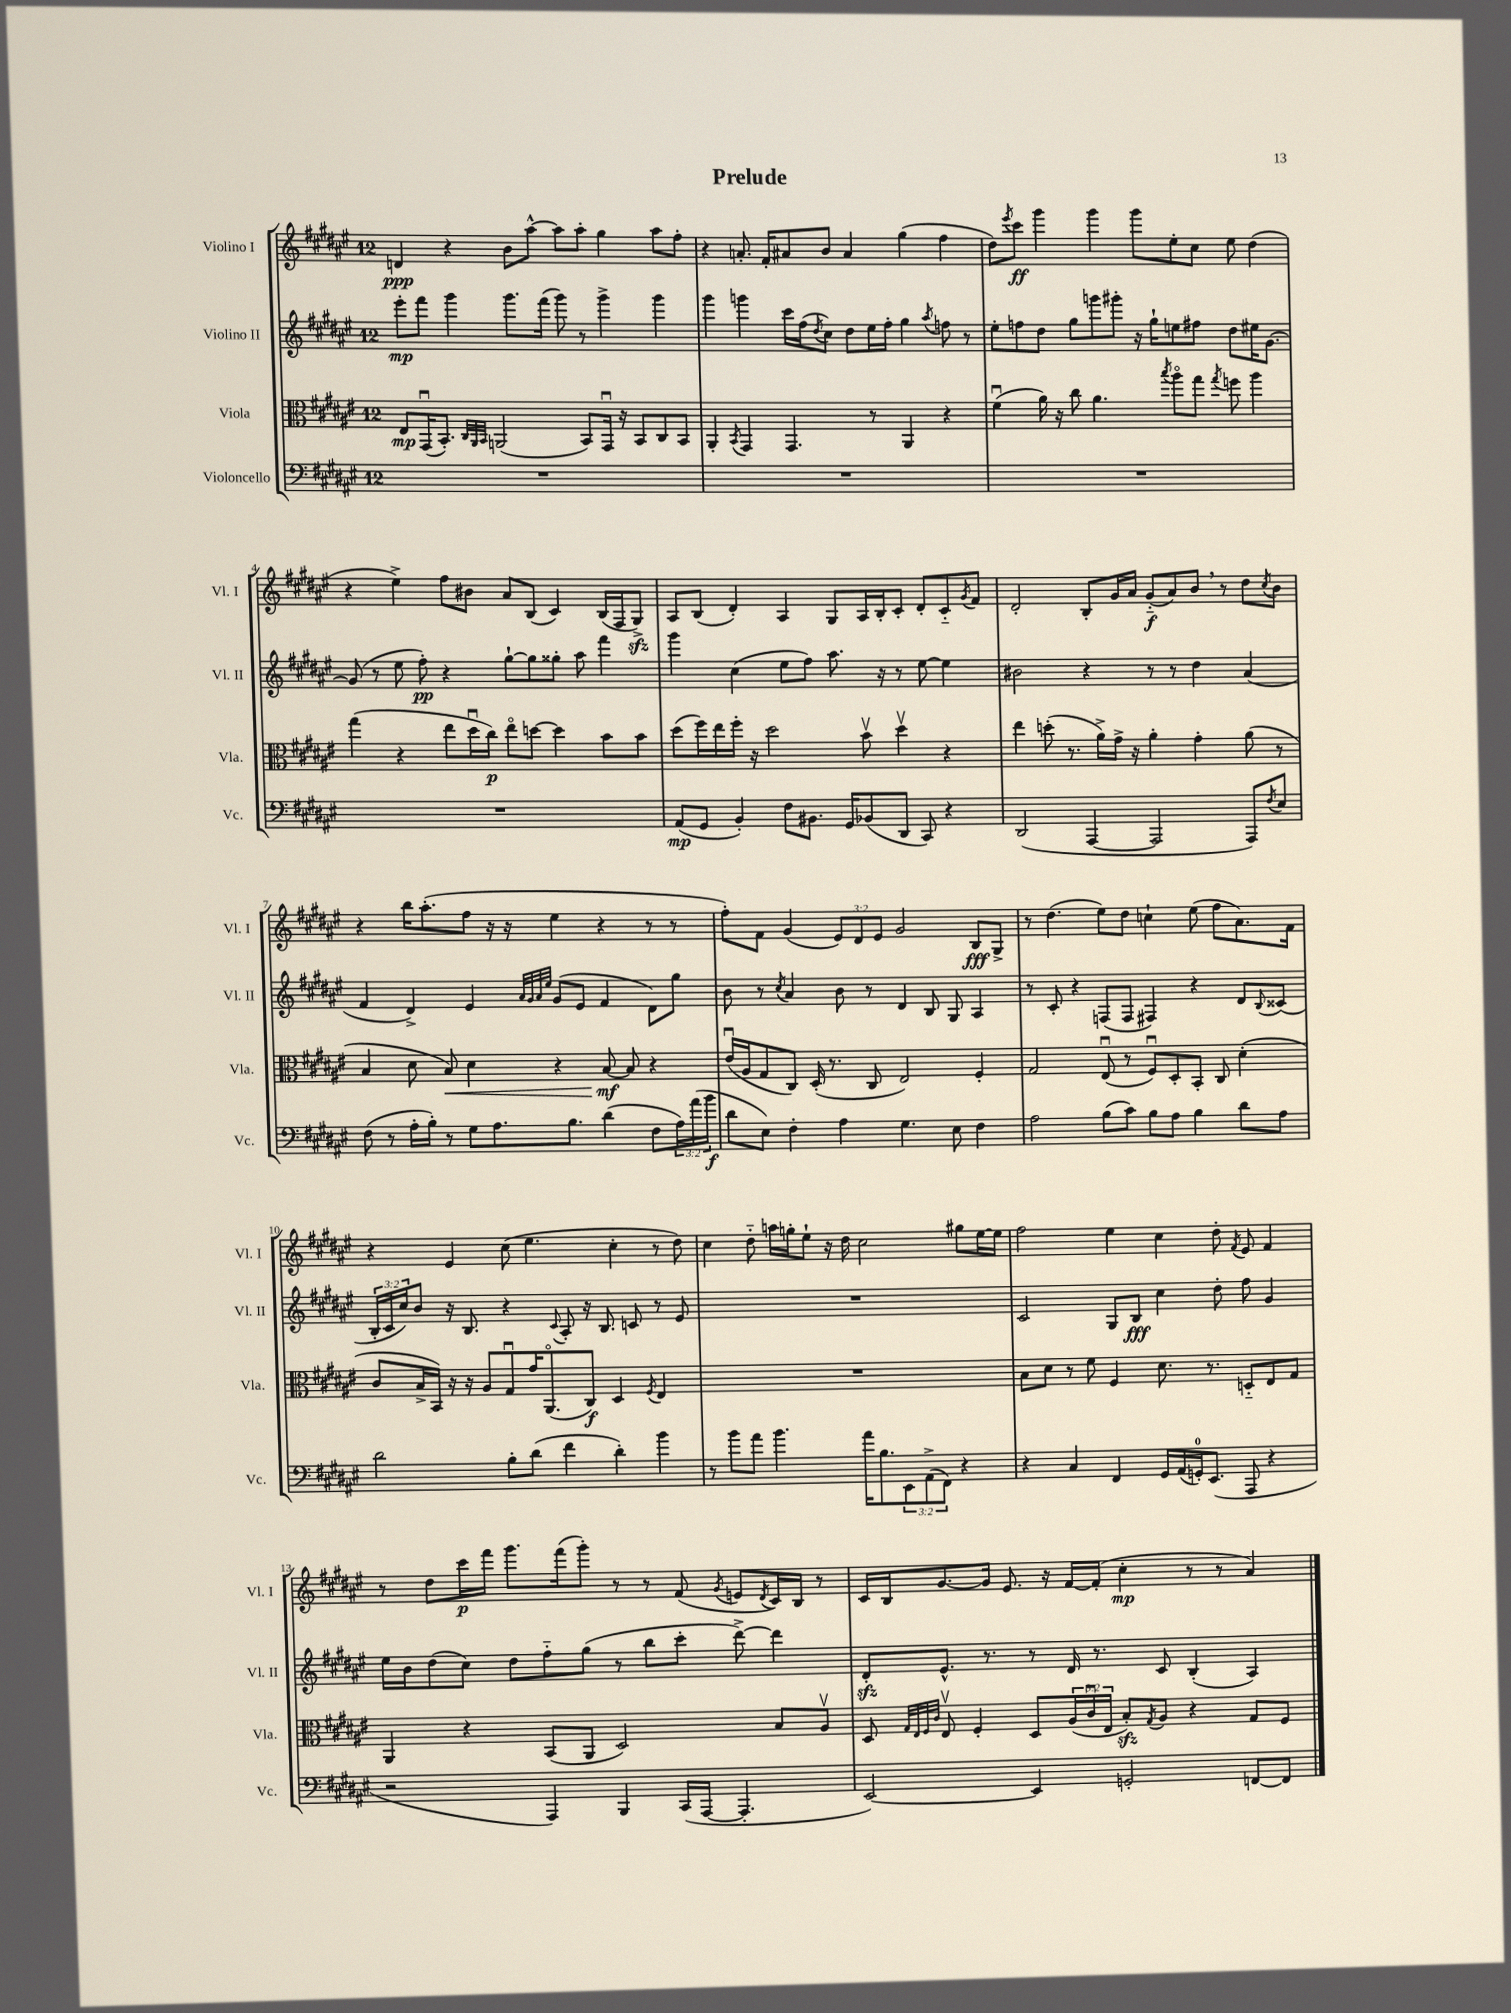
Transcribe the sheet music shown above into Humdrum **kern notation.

**kern	**dynam	**kern	**dynam	**kern	**dynam	**kern	**dynam
*part4	*part4	*part3	*part3	*part2	*part2	*part1	*part1
*staff4	*staff4	*staff3	*staff3	*staff2	*staff2	*staff1	*staff1
*I"Violoncello	*	*I"Viola	*	*I"Violino II	*	*I"Violino I	*
*I'Vc.	*	*I'Vla.	*	*I'Vl. II	*	*I'Vl. I	*
*clefF4	*	*clefC3	*	*clefG2	*	*clefG2	*
*k[f#c#g#d#a#e#]	*	*k[f#c#g#d#a#e#]	*	*k[f#c#g#d#a#e#]	*	*k[f#c#g#d#a#e#]	*
*M12/8	*	*M12/8	*	*M12/8	*	*M12/8	*
=1	=1	=1	=1	=1	=1	=1	=1
1.r	.	8E#/L	mp	8eee#'\L	mp	4dn/	ppp
.	.	(16GG#u/K	.	8fff#\J	.	.	.
.	.	8.BB'/J)	.	.	.	.	.
.	.	.	.	4ggg#\	.	4r	.
.	.	32qqC#/LLL	.	.	.	.	.
.	.	32qqAA#/	.	.	.	.	.
.	.	32qqBB/JJJ	.	.	.	.	.
.	.	(2AAn/	.	.	.	.	.
.	.	.	.	8.ggg#\L	.	8b\L	.
.	.	.	.	.	.	[8aa#^^\J	.
.	.	.	.	(16fff#\Jk	.	.	.
.	.	.	.	8ggg#\)	.	8aa#\L]	.
.	.	8BB/L)	.	8r	.	8aa#'\J	.
.	.	16GG#u/Jk	.	4ggg#^\	.	4gg#\	.
.	.	16r	.	.	.	.	.
.	.	8BB/L	.	.	.	.	.
.	.	8C#/	.	4ggg#\	.	8aa#\L	.
.	.	8BB/J	.	.	.	8ff#'\J	.
=2	=2	=2	=2	=2	=2	=2	=2
1.r	.	4AA#'/	.	4ggg#\	.	4r	.
.	.	8qBB/	.	.	.	.	.
.	.	4GG#/	.	4gggn\	.	8.an'/	.
.	.	.	.	.	.	16f#'/KL	.
.	.	4.GG#/	.	16ccc#\LL	.	8a#X/	.
.	.	.	.	(16ff#\J	.	.	.
.	.	.	.	8qdd#/	.	.	.
.	.	.	.	8cc#\J)	.	8b/J	.
.	.	.	.	8dd#\L	.	4a#/	.
.	.	8r	.	16ee#\L	.	.	.
.	.	.	.	16ff#'\JJ	.	.	.
.	.	4AA#/	.	4gg#\	.	(4gg#\	.
.	.	.	.	8qaa#/	.	.	.
.	.	4r	.	8ffn\	.	4ff#\	.
.	.	.	.	8r	.	.	.
=3	=3	=3	=3	=3	=3	=3	=3
1.r	.	(4f#u\	.	8ee#'\L	.	8dd#\L)	.
.	.	.	.	.	.	8qeee#/	.
.	.	.	.	8ffn\	.	8ccc#\J	ff
.	.	16a#\)	.	8dd#\J	.	4ggg#\	.
.	.	16r	.	.	.	.	.
.	.	8cc#\	.	8gg#\L	.	.	.
.	.	4.a#\	.	8gggn\	.	4ggg#\	.
.	.	.	.	8ggg#X'\J	.	.	.
.	.	.	.	16r	.	8ggg#\L	.
.	.	.	.	16gg#`\KL	.	.	.
.	.	8qbb/	.	.	.	.	.
.	.	8aa#\L	.	8een\	.	8ee#'\	.
.	.	8gg#\J	.	8ff#X\J	.	8cc#\J	.
.	.	8qgg#/	.	.	.	.	.
.	.	8ffn\	.	8dd#\L	.	8ee#\	.
.	.	4aa#\	.	16ee#X\K	.	(4dd#\	.
.	.	.	.	[8.g#\J	.	.	.
!!LO:LB:g=z
=4	=4	=4	=4	=4	=4	=4	=4
1.r	.	(4gg#\	.	(8g#/]	.	4r	.
.	.	.	.	8r	.	.	.
.	.	4r	.	8ee#\	.	4ee#^\)	.
.	.	.	.	8ff#'\)	pp	.	.
.	.	8ee#\L	.	4r	.	8ff#\L	.
.	.	16dd#u\L	.	.	.	8b#X\J	.
.	.	16cc#\JJ)	p	.	.	.	.
.	.	8ee#\L	.	[8gg#`\L	.	8a#/L	.
.	.	[8ddn\J	.	8gg#\]	.	(8B/J	.
.	.	4dd\]	.	8gg##X'\J	.	4c#/)	.
.	.	.	.	8aa#\	.	.	.
.	.	8b\L	.	4fff#\	.	(16B/LL	.
.	.	.	.	.	.	16F#/J	.
.	.	8b\J	.	.	.	8G#zz^/J)	.
=5	=5	=5	=5	=5	=5	=5	=5
(8AA#/L	mp	(8dd#\L	.	4ggg#\	.	8A#/L	.
8GG#/J	.	16ff#\L)	.	.	.	(8B/J	.
.	.	16ee#\	.	.	.	.	.
4BB'/)	.	16ff#'\JJ	.	(4cc#\	.	4d#'/)	.
.	.	16r	.	.	.	.	.
.	.	2dd#\	.	.	.	.	.
8F#\L	.	.	.	8ee#\L	.	4A#/	.
8.BB#X\J	.	.	.	8ff#\J)	.	.	.
.	.	.	.	8.aa#\	.	8G#/L	.
16GG#/KL	.	.	.	.	.	.	.
(8BB-X/	.	8bv\	.	.	.	16A#/L	.
.	.	.	.	16r	.	16B'/J	.
8DD#/J	.	4dd#v\	.	8r	.	8c#'/J	.
8CC#/)	.	.	.	[8ee#\	.	8d#'/L	.
4r	.	4r	.	4ee#\]	.	8c#/	.
.	.	.	.	.	.	8qg#/	.
.	.	.	.	.	.	8f#/J	.
=6	=6	=6	=6	=6	=6	=6	=6
(2DD#/	.	4ee#\	.	2b#X\	.	2d#'/	.
.	.	(8ddn'\	.	.	.	.	.
.	.	8.r	.	.	.	.	.
[4AAA#/	.	.	.	4r	.	8B'/L	.
.	.	16a#^\LL)	.	.	.	.	.
.	.	16g#^\JJ	.	.	.	16g#/L	.
.	.	16r	.	.	.	16a#/JJ	.
2AAA#/]	.	4a#'\	.	8r	.	(8g#/L	f
.	.	.	.	8r	.	8a#/)	.
.	.	4g#'\	.	4dd#\	.	8b,/J	.
.	.	.	.	.	.	8r	.
8AAA#/L)	.	(8a#\	.	(4a#/	.	8dd#\L	.
8qF#/	.	.	.	.	.	8qcc#/	.
8E#/J	.	8r	.	.	.	8b\J	.
!!LO:LB:g=z
=7	=7	=7	=7	=7	=7	=7	=7
(8F#\	.	4B/	.	4f#/	.	4r	.
8r	.	.	.	.	.	.	.
16A#'\LL	.	8d#\	.	4d#^/)	.	16bb\KL	.
16B'\JJ)	.	.	.	.	.	(8.aa#'\	.
!	!	!	!LO:HP:b	!	!	!	!
8r	.	8B/)	<	.	.	.	.
8G#\L	.	4d#\	.	4e#/	.	8ff#\J	.
8.A#\	.	.	.	.	.	16r	.
.	.	.	.	.	.	16r	.
.	.	.	.	32qqa#/LLL	.	.	.
.	.	.	.	32qqg#/	.	.	.
.	.	.	.	32qqa#/	.	.	.
.	.	.	.	32qqee#/JJJ	.	.	.
.	.	4r	.	(8g#/L	.	4ee#\	.
8.B\J	.	.	.	.	.	.	.
.	.	.	.	8e#/J	.	.	.
(4d#\	.	[8B/	mf	4f#/	.	4r	.
.	.	8B/]	[	.	.	.	.
8F#\L	.	4r	.	8d#\L)	.	8r	.
24A#\L)	.	.	.	8gg#\J	.	8r	.
(24a#\	.	.	.	.	.	.	.
24b\JJ	f	.	.	.	.	.	.
=8	=8	=8	=8	=8	=8	=8	=8
8d#\L	.	(16e#u/LL	.	8b\	.	8ff#'\L)	.
.	.	16A#/J	.	.	.	.	.
8E#\J)	.	8G#/	.	8r	.	8f#\J	.
.	.	.	.	8qcc#/	.	.	.
4F#'\	.	8C#/J)	.	4a#/	.	(4g#/	.
.	.	(16D#'/	.	.	.	.	.
.	.	8.r	.	.	.	.	.
4A#\	.	.	.	8b\	.	12e#/L)	.
.	.	.	.	.	.	12d#/	.
.	.	8C#/	.	8r	.	.	.
.	.	.	.	.	.	12e#/J	.
4.G#\	.	2E#/)	.	4d#/	.	2g#/	.
.	.	.	.	8B/	.	.	.
8E#\	.	.	.	8G#/	.	.	.
4F#\	.	4F#'/	.	4A#/	.	8B/L	fff
.	.	.	.	.	.	8G#^/J	.
=9	=9	=9	=9	=9	=9	=9	=9
2A#\	.	2G#/	.	8r	.	8r	.
.	.	.	.	8c#'/	.	(4.dd#\	.
.	.	.	.	4r	.	.	.
(8B\L	.	(8E#u/	.	(8Fn/L	.	8ee#\L)	.
8c#\J)	.	8r	.	8F/J	.	8dd#\J	.
8B\L	.	8F#u/L)	.	4F#X/)	.	4ccn`\	.
8A#\J	.	8D#'/	.	.	.	.	.
4B\	.	8BB'/J	.	4r	.	(8ee#\	.
.	.	8C#/	.	.	.	8ff#\L	.
8d#\L	.	(4d#'\	.	8d#/L	.	8.a#\)	.
.	.	.	.	8qqB/	.	.	.
8A#\J	.	.	.	(8c##X/J	.	.	.
.	.	.	.	.	.	16f#\Jk	.
!!LO:LB:g=z
=10	=10	=10	=10	=10	=10	=10	=10
2d#\	.	8c#/L	.	24B'/LL	.	4r	.
.	.	.	.	24c#/	.	.	.
.	.	.	.	24cc#/J)	.	.	.
.	.	16B^/L	.	8b/J	.	.	.
.	.	16BB/JJ)	.	.	.	.	.
.	.	16r	.	16r	.	4e#/	.
.	.	16r	.	8.B/	.	.	.
.	.	8A#/L	.	.	.	.	.
8B'\L	.	8G#u/	.	4r	.	(8cc#\	.
(8d#\J	.	16g#/K	.	.	.	4.ee#\	.
.	.	(8.AA#/	.	.	.	.	.
.	.	.	.	8qqc#/	.	.	.
4f#\	.	.	.	8A#'/	.	.	.
.	.	8C#/J)	f	16r	.	.	.
.	.	.	.	8.B/	.	.	.
4d#'\)	.	4D#/	.	.	.	4cc#'\	.
.	.	.	.	8cn/	.	.	.
.	.	8qF#/	.	.	.	.	.
4b\	.	4E#/	.	8r	.	8r	.
.	.	.	.	8e#/	.	8dd#\)	.
=11	=11	=11	=11	=11	=11	=11	=11
8r	.	1.r	.	1.r	.	4cc#\	.
8b\L	.	.	.	.	.	.	.
8a#\J	.	.	.	.	.	8dd#\	.
4.b\	.	.	.	.	.	16aan\LL	.
.	.	.	.	.	.	16ggn'\J	.
.	.	.	.	.	.	8ee#`\J	.
.	.	.	.	.	.	16r	.
.	.	.	.	.	.	16dd#\	.
16a#\KL	.	.	.	.	.	2cc#\	.
8.B\	.	.	.	.	.	.	.
12EE#\	.	.	.	.	.	.	.
(12AA#^\	.	.	.	.	.	.	.
12FF#\J)	.	.	.	.	.	.	.
4r	.	.	.	.	.	8gg#X\L	.
.	.	.	.	.	.	[16ee#\L	.
.	.	.	.	.	.	16ee#\JJ]	.
=12	=12	=12	=12	=12	=12	=12	=12
4r	.	8B\L	.	2c#/	.	2ff#\	.
.	.	8d#\J	.	.	.	.	.
4C#/	.	8r	.	.	.	.	.
.	.	8f#\	.	.	.	.	.
4FF#/	.	4F#/	.	8G#/L	.	4ee#\	.
.	.	.	.	8B/J	fff	.	.
16GG#/LL	.	8.d#\	.	4cc#\	.	4cc#\	.
(16AA#/	.	.	.	.	.	.	.
16GGn'/J)	.	.	.	.	.	.	.
(8.EE#/J	.	8.r	.	.	.	.	.
.	.	.	.	8dd#'\	.	8dd#'\	.
.	.	.	.	.	.	8qf#/	.
8AAA#/	.	8Dn/L	.	8ff#\	.	8e#/	.
4r	.	8E#/	.	4g#/	.	4f#/	.
.	.	8G#/J	.	.	.	.	.
!!LO:LB:g=z
=13	=13	=13	=13	=13	=13	=13	=13
2r	.	4AA#/	.	16ee#\LL	.	8r	.
.	.	.	.	16b\J	.	.	.
.	.	.	.	(8dd#\	.	8dd#\L	.
.	.	4r	.	8cc#\J)	.	16ccc#\L	p
.	.	.	.	.	.	16fff#\JJ	.
.	.	.	.	8dd#\L	.	8.ggg#\L	.
4AAA#/)	.	(8BB/L	.	8ff#\	.	.	.
.	.	.	.	.	.	(16fff#\k	.
.	.	8AA#/J	.	(8gg#\J	.	8ggg#'\J)	.
4BBB/	.	2D#/)	.	8r	.	8r	.
.	.	.	.	8bb\L	.	8r	.
(16CC#/LL	.	.	.	8ccc#'\J	.	(8f#/	.
[16AAA#/JJ	.	.	.	.	.	.	.
.	.	.	.	.	.	8qg#/	.
4.AAA#'/]	.	.	.	[8ddd#^\)	.	8en/L	.
.	.	.	.	.	.	8qd#/	.
.	.	8B/L	.	4ddd#\]	.	16c#/L)	.
.	.	.	.	.	.	16B/JJ	.
.	.	8A#v/J	.	.	.	8r	.
=14	=14	=14	=14	=14	=14	=14	=14
[2EE#/)	.	8D#/	.	8d#zz'/L	.	16c#/LL	.
.	.	.	.	.	.	16B/J	.
.	.	32qqG#/LLL	.	.	.	.	.
.	.	32qqE#/	.	.	.	.	.
.	.	32qqF#/	.	.	.	.	.
.	.	32qqc#/JJJ	.	.	.	.	.
.	.	8E#v/	.	8.e#^^/J	.	[8.g#/	.
.	.	4F#'/	.	.	.	.	.
.	.	.	.	8.r	.	16g#/Jk]	.
.	.	.	.	.	.	8.e#/	.
4EE#/]	.	8D#/L	.	8r	.	.	.
.	.	.	.	.	.	16r	.
.	.	(24A#/L	.	16d#/	.	[16f#/LL	.
.	.	24c#u/	.	.	.	.	.
.	.	.	.	8.r	.	(16f#'/JJ]	.
.	.	24E#/JJ	.	.	.	.	.
2GGn'/	.	8Bzz'/L)	.	.	.	4cc#'\	mp
.	.	8qG#/	.	.	.	.	.
.	.	8A#/J	.	8c#/	.	.	.
.	.	4r	.	(4B'/	.	8r	.
.	.	.	.	.	.	8r	.
[8FFn/L	.	8G#/L	.	4A#/)	.	4a#/)	.
8FF/J]	.	8F#/J	.	.	.	.	.
==	==	==	==	==	==	==	==
*-	*-	*-	*-	*-	*-	*-	*-
